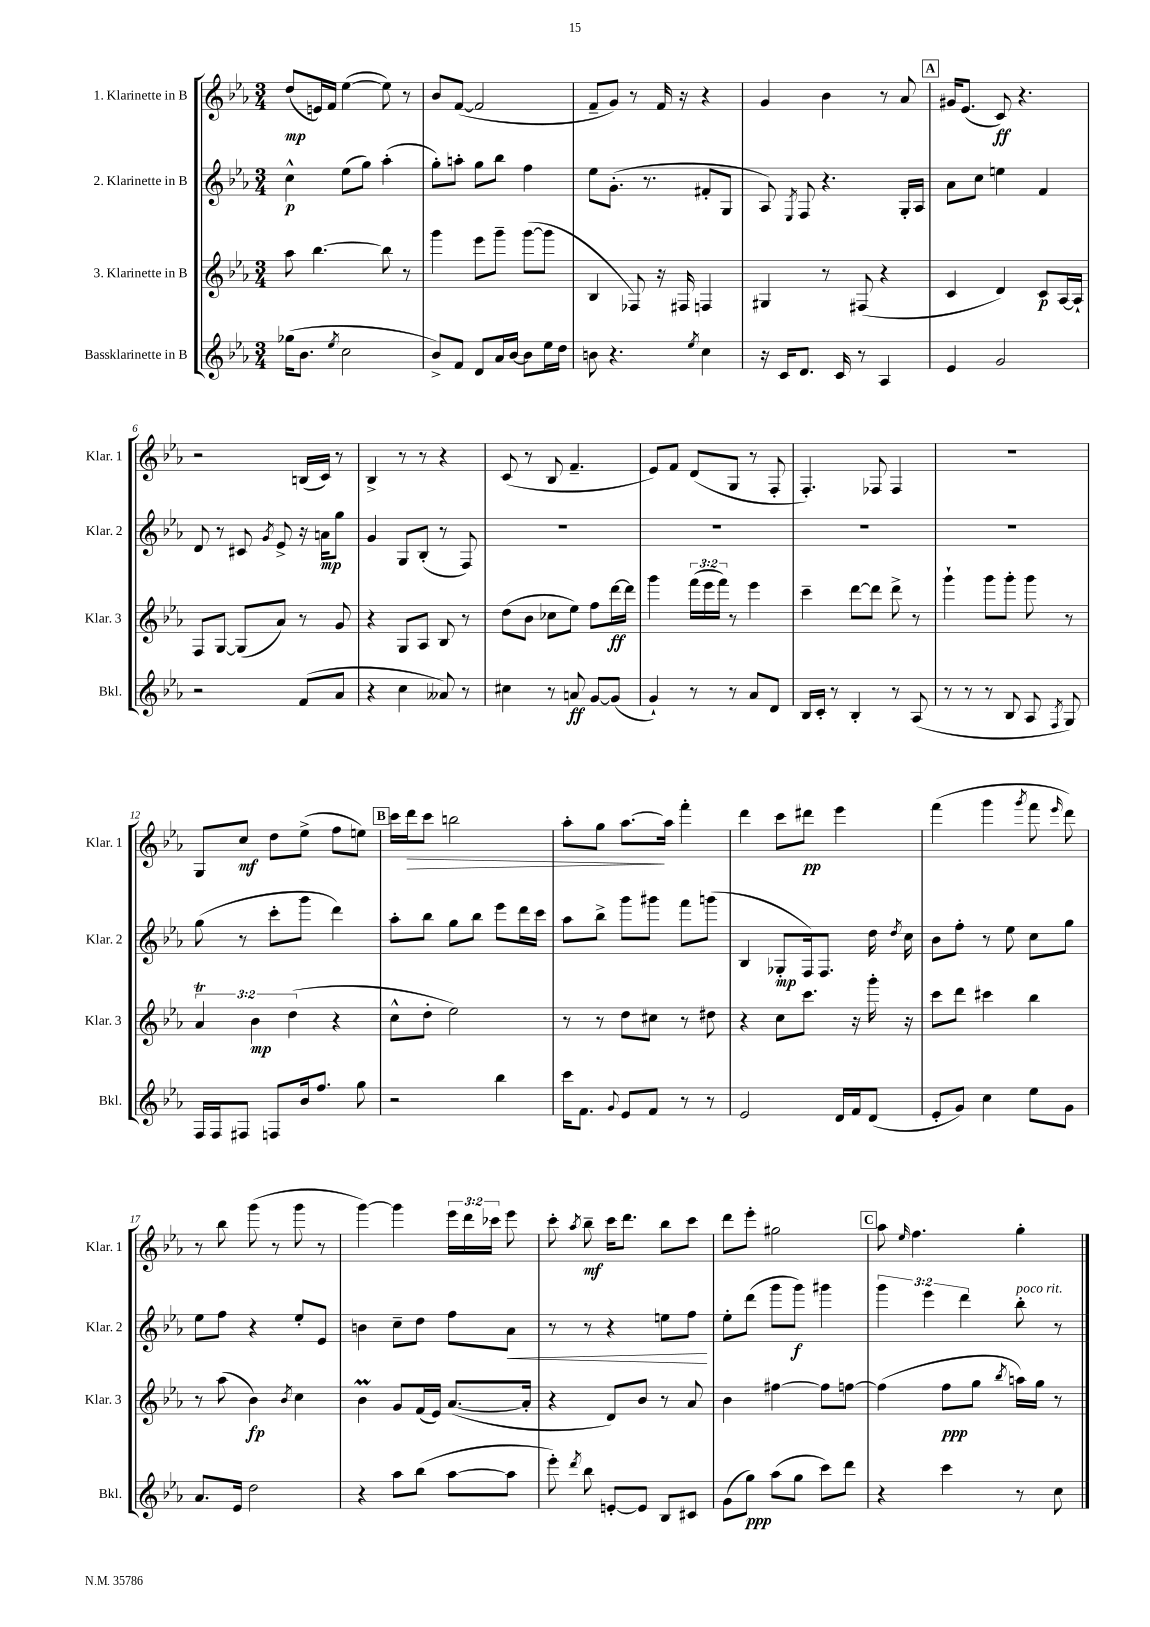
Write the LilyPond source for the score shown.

<<
\new StaffGroup <<
\new Staff = "s0" \with { instrumentName = "1. Klarinette in B" shortInstrumentName = "Klar. 1" } {
    \clef treble \key ees \major \numericTimeSignature \time 3/4 \override Staff.TupletNumber.text = #tuplet-number::calc-fraction-text
    \autoBeamOff d''8[\mp( e'16) f'16] ees''4~( ees''8) r8 |
    bes'8[ f'8]~( f'2 |
    f'8[-- g'8]) r8 f'16 r16 r4 |
    g'4 bes'4 r8 aes'8 |
    \mark \markup { \box "A" } gis'16[ ees'8.]( c'8\ff) r4. |
    r2 b16[( c'16]) r8 |
    bes4-> r8 r8 r4 |
    c'8( r8 bes8 f'4.-- |
    ees'8[) f'8] d'8[( g8] r8 f8-. |
    f4.-.) fes8 fes4 |
    R2. |
    g8[ c''8]\mf d''8[ ees''8]->( f''8[ e''8]) |
    \mark \markup { \box "B" } c'''16[ d'''16\> c'''8] b''2 |
    aes''8[-. g''8] aes''8.[~\! aes''16] f'''4-. |
    d'''4 c'''8[ dis'''8]\pp ees'''4 |
    f'''4( g'''4 \acciaccatura { g'''8 } f'''8 \grace { ees'''16 } d'''8) |
    r8 bes''8 g'''8( r8 g'''8 r8 |
    g'''4~) g'''4 \tuplet 3/2 { ees'''16[ d'''16 ces'''16] } ees'''8 |
    c'''8-. \acciaccatura { aes''8 } bes''8--\mf c'''16[ d'''8.] bes''8[ c'''8] |
    d'''8[ ees'''8]-. gis''2 |
    \mark \markup { \box "C" } aes''8 \grace { ees''16 } f''4. g''4-. \bar "|." |
}
\new Staff = "s1" \with { instrumentName = "2. Klarinette in B" shortInstrumentName = "Klar. 2" } {
    \clef treble \key ees \major \numericTimeSignature \time 3/4 \override Staff.TupletNumber.text = #tuplet-number::calc-fraction-text
    \autoBeamOff c''4-^\p ees''8[( g''8]) aes''4-.( |
    g''8[-.) a''8]-. g''8[ bes''8] f''4 |
    ees''8[ g'8.]-.( r8. fis'8[-. g8] |
    aes8) \acciaccatura { ees8 } f8 r4. g16[-. aes16] |
    \mark \markup { \box "A" } aes'8[ c''8] e''4 f'4 |
    d'8 r8 cis'8 \acciaccatura { g'8 } ees'8-> r16 a'16[\mp g''8] |
    g'4 g8[ bes8]-.( r8 f8) |
    R2. |
    R2. |
    R2. |
    R2. |
    g''8( r8 c'''8[-. g'''8] d'''4) |
    \mark \markup { \box "B" } aes''8[-. bes''8] g''8[ bes''8] ees'''8[ d'''16 c'''16] |
    aes''8[ bes''8]-> g'''8[ gis'''8] f'''8[ g'''8]( |
    bes4 ges8[-.\mp f16) f8.] d''16 \acciaccatura { d''8 } c''16 |
    bes'8[ f''8]-. r8 ees''8 c''8[ g''8] |
    ees''8[ f''8] r4 ees''8[-. ees'8] |
    b'4 c''8[-- d''8] f''8[ aes'8]\< |
    r8 r8 r4 e''8[ f''8]\! |
    ees''8[-. d'''8]( g'''8[ g'''8]\f) gis'''4 |
    \mark \markup { \box "C" } \tuplet 3/2 { g'''4 ees'''4 d'''4 } bes''8-.^\markup { \italic "poco rit." } r8 \bar "|." |
}
\new Staff = "s2" \with { instrumentName = "3. Klarinette in B" shortInstrumentName = "Klar. 3" } {
    \clef treble \key ees \major \numericTimeSignature \time 3/4 \override Staff.TupletNumber.text = #tuplet-number::calc-fraction-text
    \autoBeamOff aes''8 bes''4.~ bes''8 r8 |
    g'''4 ees'''8[ g'''8]-- g'''8[~( g'''8] |
    bes4 fes8) r16 fis16 f4 |
    gis4 r8 fis8( r4 |
    \mark \markup { \box "A" } c'4 d'4) c'8[\p aes16~ aes16]-! |
    f8[ g8]~ g8[( aes'8]) r8 g'8 |
    r4 g8[ aes8] bes8 r8 |
    d''8[( bes'8] ces''8[ ees''8]) f''8[ d'''16~\ff d'''16] |
    g'''4 \tuplet 3/2 { f'''16[( ees'''16 f'''16]) } r8 ees'''4 |
    c'''4-- d'''8[~ d'''8] d'''8-> r8 |
    g'''4-! g'''8[ g'''8]-. g'''8 r8 |
    \tuplet 3/2 { aes'4\trill bes'4\mp d''4( } r4 |
    \mark \markup { \box "B" } c''8[-^ d''8]-. ees''2) |
    r8 r8 d''8[ cis''8] r8 dis''8 |
    r4 c''8[ c'''8.] r16 g'''16-. r16 |
    c'''8[ d'''8] cis'''4 bes''4 |
    r8 aes''8( bes'4\fp) \acciaccatura { bes'8 } c''4 |
    bes'4\prall g'8[ f'16( ees'16]) aes'8.[~( aes'16]-. |
    r4 d'8[) bes'8] r8 aes'8 |
    bes'4 fis''4~ fis''8[ f''8]~ |
    \mark \markup { \box "C" } f''4( f''8[\ppp g''8] \acciaccatura { bes''8 } a''16[) g''16] r8 \bar "|." |
}
\new Staff = "s3" \with { instrumentName = "Bassklarinette in B" shortInstrumentName = "Bkl." } {
    \clef treble \key ees \major \numericTimeSignature \time 3/4
    \autoBeamOff ges''16[( bes'8.] \acciaccatura { ees''8 } c''2 |
    bes'8[->) f'8] d'8[ aes'16 bes'16]~ bes'8[ ees''16 d''16] |
    b'8 r4. \acciaccatura { ees''8 } c''4 |
    r16 c'16[ d'8.] c'16 r8 aes4 |
    \mark \markup { \box "A" } ees'4 g'2 |
    r2 f'8[( aes'8] |
    r4 c''4 aeses'8) r8 |
    cis''4 r8 a'8\ff g'8[~ g'8]( |
    g'4-!) r8 r8 aes'8[ d'8] |
    bes16[ c'16]-. r8 bes4-. r8 aes8( |
    r8 r8 r8 bes8 aes8 \acciaccatura { f8 } g8) |
    f16[ f16 fis8] f8[ bes'16 f''8.] g''8 |
    \mark \markup { \box "B" } r2 bes''4 |
    c'''16[ f'8.] \appoggiatura { g'8 } ees'8[ f'8] r8 r8 |
    ees'2 d'16[ f'16 d'8]( |
    ees'8[-. g'8]) c''4 ees''8[ g'8] |
    aes'8.[ ees'16] d''2 |
    r4 aes''8[ bes''8]( aes''8[~ aes''8] |
    ees'''8-.) \acciaccatura { d'''8 } bes''8 e'8[~-. e'8] bes8[ cis'8] |
    g'8[( g''8]\ppp) aes''8[( g''8] c'''8[) d'''8] |
    \mark \markup { \box "C" } r4 c'''4 r8 c''8 \bar "|." |
}
>>
>>
